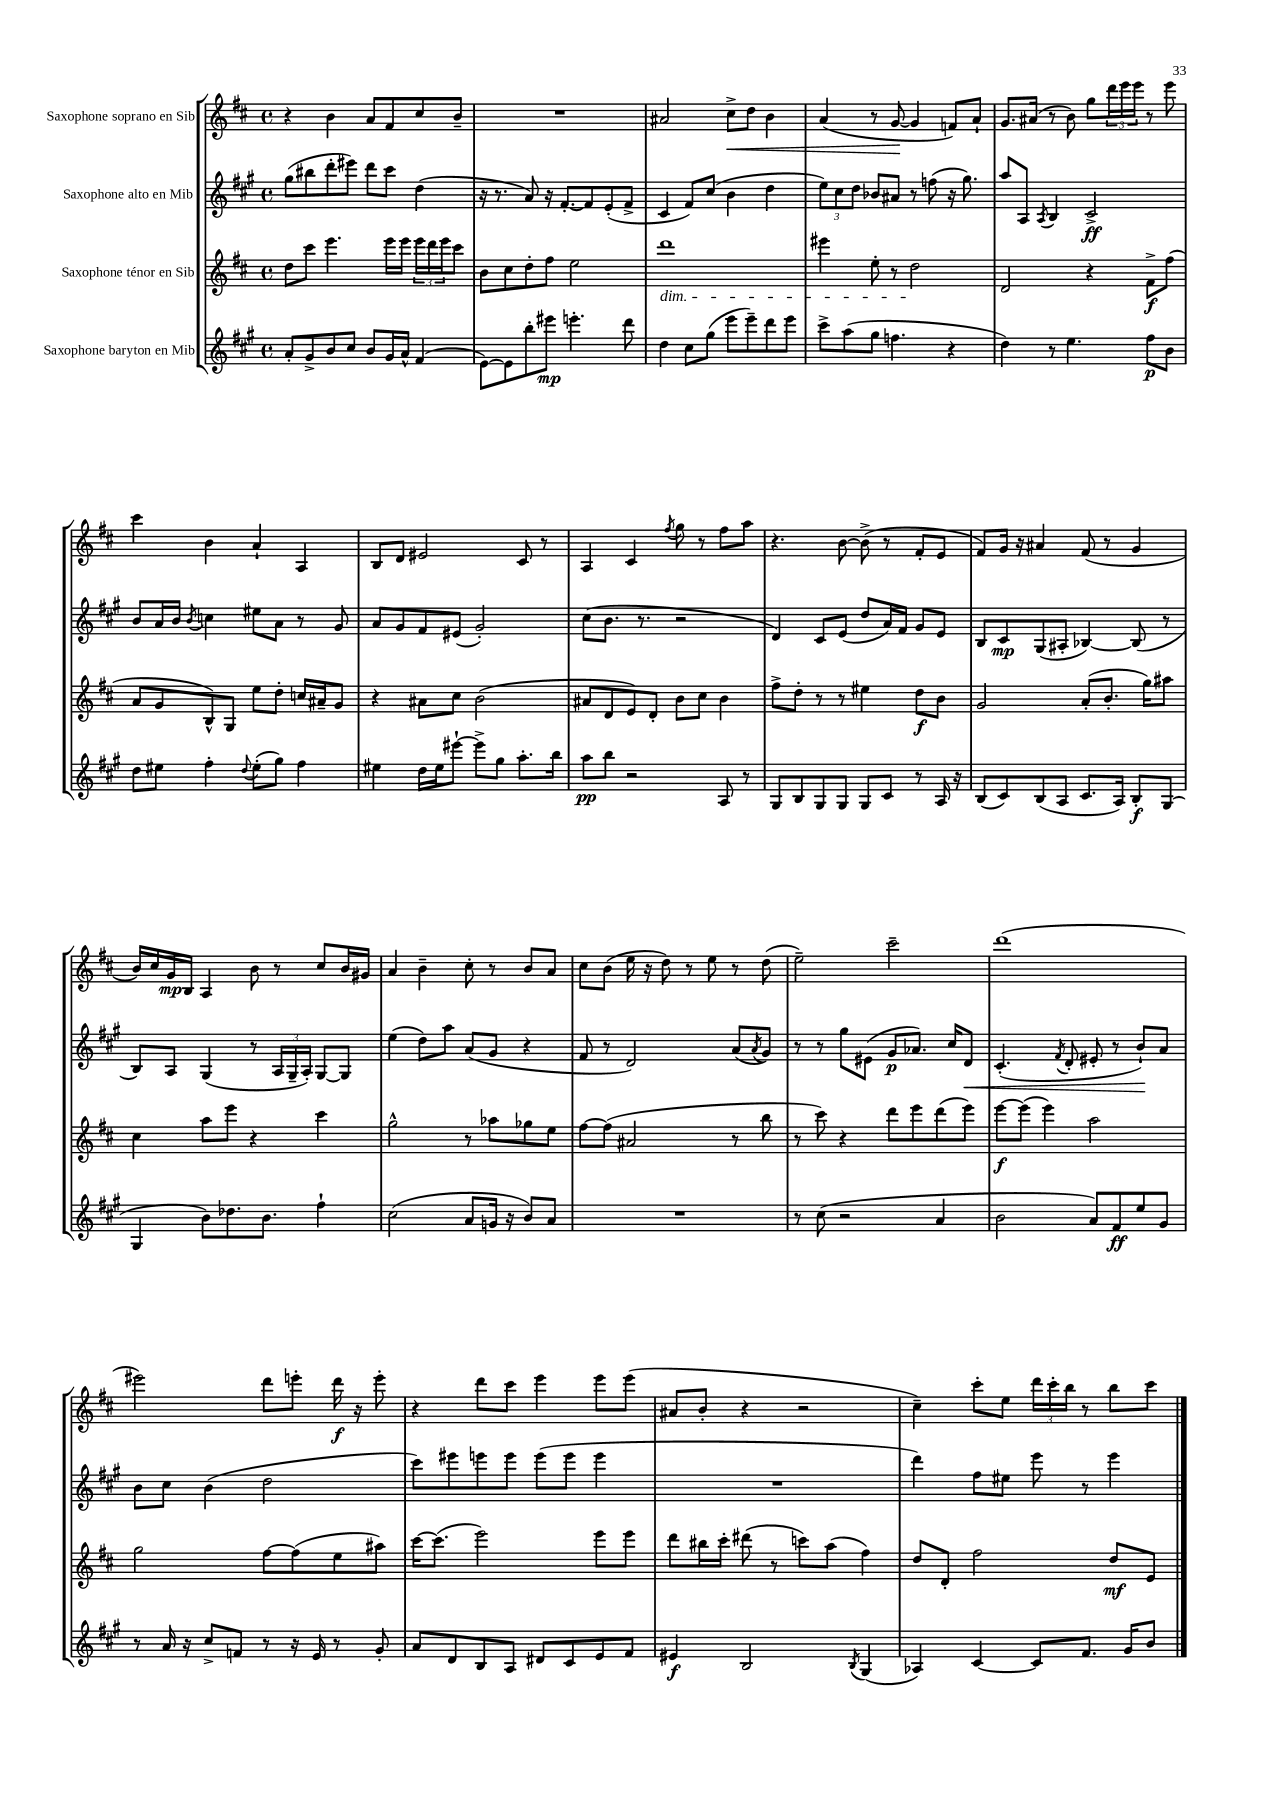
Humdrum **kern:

**kern	**kern	**kern	**kern
*staff4	*staff3	*staff2	*staff1
*clefG2	*clefG2	*clefG2	*clefG2
*k[f#c#g#]	*k[f#c#]	*k[f#c#g#]	*k[f#c#]
*M4/4	*M4/4	*M4/4	*M4/4
*met(c)	*met(c)	*met(c)	*met(c)
8a'	8dd	(8gg#	4r
8g#^	8ccc#	8bb#	.
8b	4.eee	8ddd'	4b
8cc#	.	8eee#)	.
8b	.	8ddd	8a
16g#	16eee	8ccc#	8f#
16a^^	16eee	.	.
(4f#	24eee	(4dd	8cc#
.	24ddd	.	.
.	24eee	.	.
.	8ccc#	.	8b~
=	=	=	=
[8e)	8b	16r	1r
.	.	8.r	.
8e]	8cc#	.	.
8bb'	8dd'	8a)	.
8eee#	8ff#	16r	.
.	.	[8.f#'	.
4.eee'	2ee	.	.
.	.	8f#]	.
.	.	(8e'	.
8ddd	.	8f#^	.
=	=	=	=
4dd	1ddd	4c#	2a#
8cc#	.	8f#)	.
(8gg#	.	(8cc#	.
8eee	.	4b	8cc#^
8eee~)	.	.	8dd
8ddd	.	4dd	4b
8eee	.	.	.
=	=	=	=
8ccc#^	4eee#	12ee)	(4a
.	.	12cc#	.
(8aa	.	.	.
.	.	12dd	.
8gg#	8ee'	8b-	8r
4.ff	8r	8a#	[8g
.	2dd	8r	4g]
.	.	(8ff	.
4r	.	16r	8f)
.	.	8.gg#)	.
.	.	.	8a`
=	=	=	=
4dd)	2d	8aa	8.g
.	.	8A	.
.	.	.	(16a#
.	.	8qA	.
8r	.	4B	8r
4.ee	.	.	8b)
.	4r	2c#^	8gg
.	.	.	24ddd
.	.	.	24eee
.	.	.	24eee
8ff#	8f#^	.	8r
8b	(8ff#	.	8eee
=	=	=	=
8dd	8a	8b	4ccc#
8ee#	8g	16a	.
.	.	16b	.
.	.	8qb	.
4ff#'	8B^^)	4cc	4b
.	8G	.	.
8qqdd	.	.	.
(8ee#'	8ee	8ee#	4a`
8gg#)	8dd'	8a	.
4ff#	16cc	8r	4A
.	16a#~	.	.
.	8g	8g#	.
=	=	=	=
4ee#	4r	8a	8B
.	.	8g#	8d
16dd	8a#	8f#	2e#
16ee#	.	.	.
[8eee#`	8cc#	(8e#	.
8eee#^]	(2b	2g#')	.
8gg#	.	.	.
8.aa'	.	.	8c#
.	.	.	8r
16bb	.	.	.
=	=	=	=
8aa	8a#	(8cc#	4A
8bb	8d	8.b	.
2r	8e)	.	4c#
.	.	8.r	.
.	8d'	.	.
.	.	.	8qff#
.	8b	2r	8gg
.	8cc#	.	8r
8A	4b	.	8ff#
8r	.	.	8aa
=	=	=	=
8G#	8ff#^	4d)	4.r
8B	8dd'	.	.
8G#	8r	8c#	.
8G#	8r	(8e	[8b
8G#	4ee#	8dd	(8b^]
8c#	.	16a)	8r
.	.	16f#	.
8r	8dd	8g#	8f#'
16A	8b	8e	8e
16r	.	.	.
=	=	=	=
(8B	2g	8B	8f#)
8c#)	.	8c#	16g
.	.	.	16r
(8B	.	(8G#	4a#
8A	.	8A#'	.
8.c#	(8a'	[4B-)	(8f#
.	8.b'	.	8r
16A)	.	.	.
8B'	.	(8B-]	4g
.	16gg)	.	.
(8G#	8aa#	8r	.
=	=	=	=
4G#	4cc#	8B)	16b)
.	.	.	16cc#
.	.	8A	16g
.	.	.	16B
8b)	8aa	(4G#	4A
8.dd-	8eee	.	.
.	4r	8r	8b
8.b	.	.	.
.	.	24A	8r
.	.	24G#~	.
.	.	24A')	.
4ff#`	4ccc#	[8G#	8cc#
.	.	8G#]	16b
.	.	.	16g#
=	=	=	=
(2cc#	2gg^^	(4ee	4a
.	.	8dd)	4b~
.	.	8aa	.
8a	8r	(8a	8cc#'
16g	8aa-	8g#	8r
16r	.	.	.
8b)	8gg-	4r	8b
8a	8ee	.	8a
=	=	=	=
1r	[8ff#	8f#	8cc#
.	(8ff#]	8r	(8b
.	2a#	2d)	16ee
.	.	.	16r
.	.	.	8dd)
.	.	.	8r
.	.	.	8ee
.	8r	(8a	8r
.	.	8qa	.
.	8bb	8g#)	(8dd
=	=	=	=
8r	8r	8r	2ee~)
(8cc#	8ccc#)	8r	.
2r	4r	8gg#	.
.	.	(8e#	.
.	8ddd	8g#	2ccc#~
.	8eee	8.a-)	.
4a	(8ddd	.	.
.	.	16cc#	.
.	8eee)	8d	.
=	=	=	=
2b	[8eee	(4.c#'	(1ddd
.	(8eee]	.	.
.	4eee)	.	.
.	.	8qf#	.
.	.	8d'	.
8a)	2aa	8e#'	.
8f#	.	8r	.
8ee	.	8b`)	.
8g#	.	8a	.
=	=	=	=
8r	2gg	8b	2eee#)
16a	.	8cc#	.
16r	.	.	.
8cc#^	.	(4b	.
8f	.	.	.
8r	[8ff#	2dd	8ddd
16r	(8ff#]	.	8eee'
16e	.	.	.
8r	8ee	.	16ddd
.	.	.	16r
8g#'	8aa#)	.	8eee'
=	=	=	=
8a	[16ccc#	8ccc#)	4r
.	(8.ccc#]	.	.
8d	.	8eee#	.
8B	2eee)	8eee	8ddd
8A	.	8eee	8ccc#
8d#	.	(8eee	4eee
8c#	.	8eee	.
8e	8eee	4eee	8eee
8f#	8eee	.	(8eee
=	=	=	=
4e#	8ddd	1r	8a#
.	16bb#	.	8b'
.	16ccc#'	.	.
2B	(8ddd#	.	4r
.	8r	.	.
.	8ccc)	.	2r
.	(8aa	.	.
8qB	.	.	.
(4G#	4ff#)	.	.
=	=	=	=
4A-)	8dd	4ddd)	4cc#~)
.	8d'	.	.
[4c#	2ff#	8ff#	8ccc#'
.	.	8ee#	8ee
8c#]	.	8eee	24ddd
.	.	.	24ccc#'
.	.	.	24bb
8.f#	.	8r	8r
.	8dd	4eee	8bb
16g#	.	.	.
8b	8e	.	8ccc#
==	==	==	==
*-	*-	*-	*-
